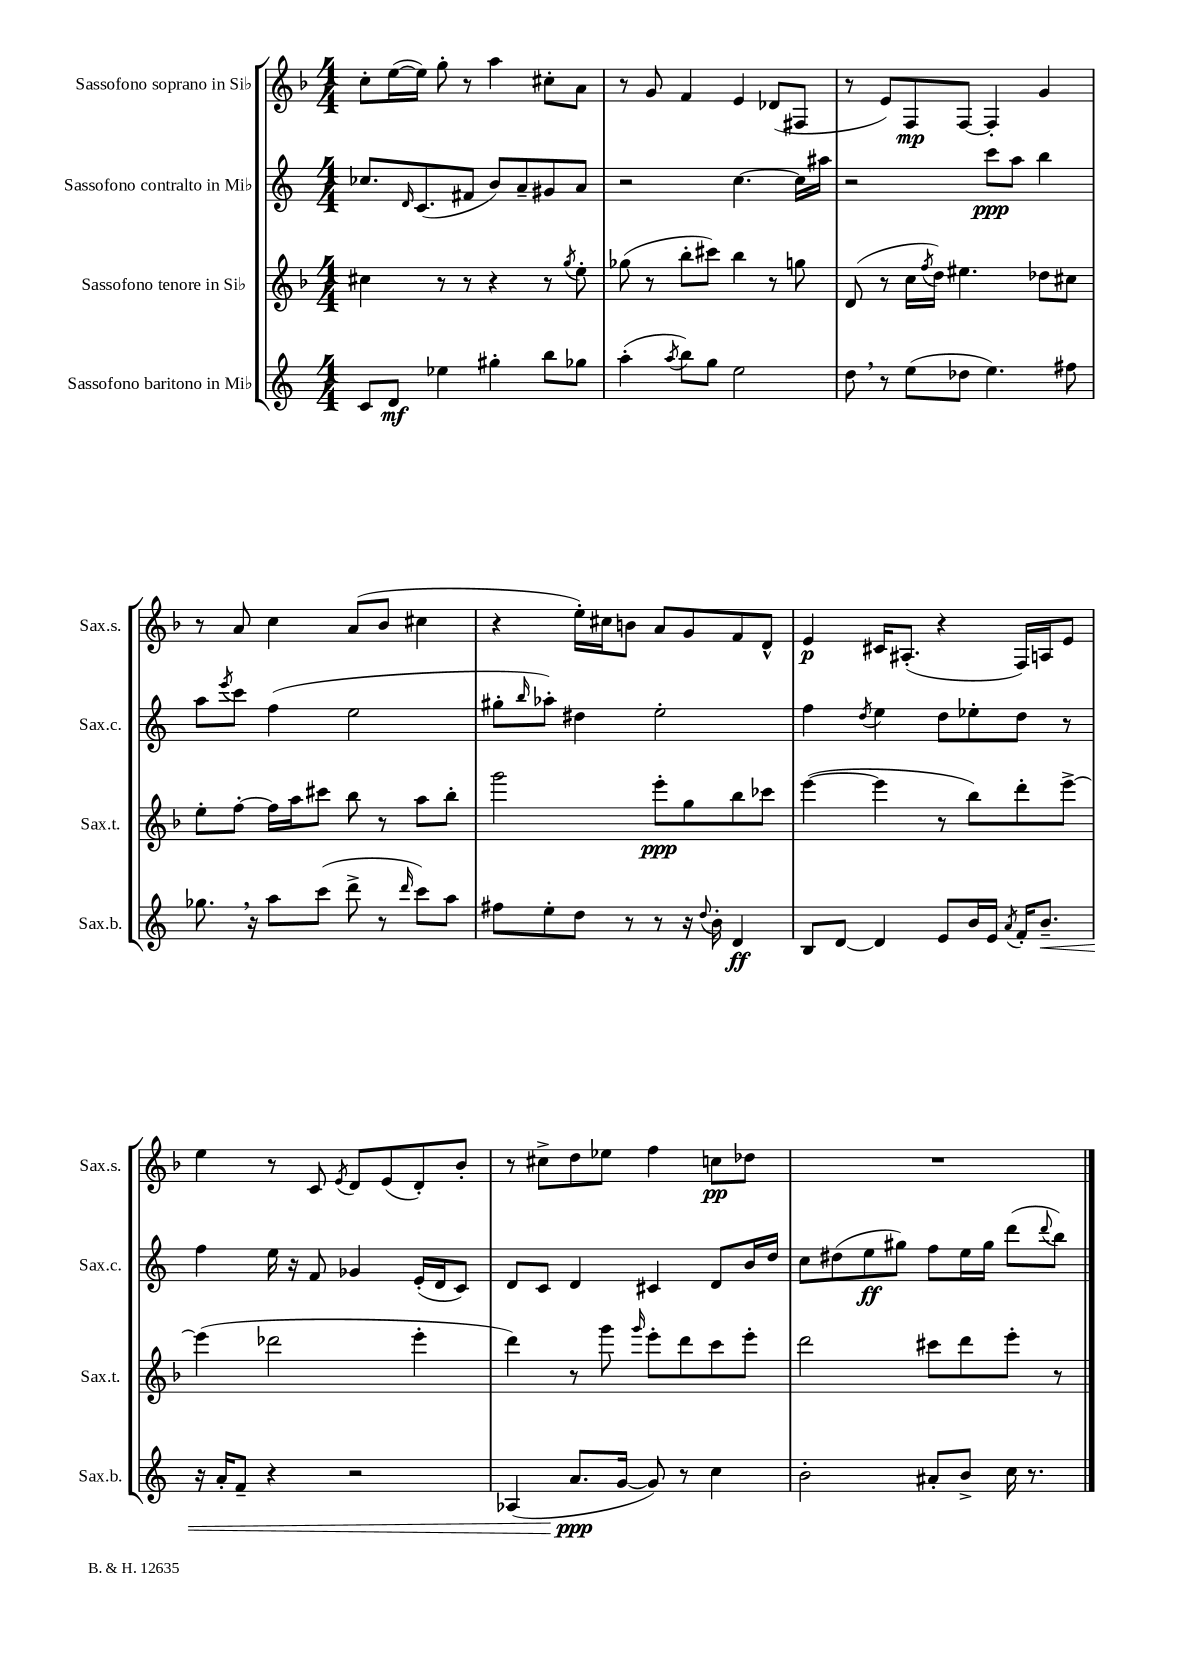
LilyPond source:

<<
\new StaffGroup <<
\new Staff = "s0" \with { instrumentName = "Sassofono soprano in Sib" shortInstrumentName = "Sax.s." } {
    \clef treble \key f \major \numericTimeSignature \time 4/4
    c''8-. e''16~( e''16) g''8-. r8 a''4 cis''8-. a'8 |
    r8 g'8 f'4 e'4 des'8( fis8 |
    r8 e'8) f8\mp f8~ f4-. g'4 |
    r8 a'8 c''4 a'8( bes'8 cis''4 |
    r4 e''16-.) cis''16 b'8 a'8 g'8 f'8 d'8-^ |
    e'4\p cis'16 ais8.-.( r4 f16) a16 e'8 |
    e''4 r8 c'8 \acciaccatura { e'8 } d'8 e'8( d'8-.) bes'8-. |
    r8 cis''8-> d''8 ees''8 f''4 c''8\pp des''8 |
    R1 \bar "|." |
}
\new Staff = "s1" \with { instrumentName = "Sassofono contralto in Mib" shortInstrumentName = "Sax.c." } {
    \clef treble \key c \major \numericTimeSignature \time 4/4
    ces''8. \grace { d'16 } c'8.( fis'8 b'8) a'8-- gis'8 a'8 |
    r2 c''4.~ c''16 ais''16 |
    r2 c'''8\ppp a''8 b''4 |
    a''8 \acciaccatura { e'''8 } c'''8 f''4( e''2 |
    gis''8-. \grace { b''16 } aes''8-.) dis''4 e''2-. |
    f''4 \acciaccatura { d''8 } e''4 d''8 ees''8-. d''8 r8 |
    f''4 e''16 r16 f'8 ges'4 e'16-.( d'16 c'8) |
    d'8 c'8 d'4 cis'4 d'8 b'16 d''16 |
    c''8 dis''8( e''8\ff gis''8) f''8 e''16 gis''16 d'''8( \appoggiatura { d'''8 } b''8) \bar "|." |
}
\new Staff = "s2" \with { instrumentName = "Sassofono tenore in Sib" shortInstrumentName = "Sax.t." } {
    \clef treble \key f \major \numericTimeSignature \time 4/4
    cis''4 r8 r8 r4 r8 \acciaccatura { g''8 } e''8-. |
    ges''8( r8 bes''8-. cis'''8) bes''4 r8 g''8 |
    d'8( r8 c''16 \acciaccatura { f''8 } d''16) eis''4. des''8 cis''8 |
    e''8-. f''8~-. f''16 a''16 cis'''8 bes''8 r8 a''8 bes''8-. |
    g'''2 e'''8-.\ppp g''8 bes''8 ces'''8 |
    e'''4~( e'''4 r8 bes''8) d'''8-. e'''8~-> |
    e'''4( des'''2 e'''4-. |
    d'''4) r8 g'''8 \grace { g'''16 } e'''8-. d'''8 c'''8 e'''8-. |
    d'''2 cis'''8 d'''8 e'''8-. r8 \bar "|." |
}
\new Staff = "s3" \with { instrumentName = "Sassofono baritono in Mib" shortInstrumentName = "Sax.b." } {
    \clef treble \key c \major \numericTimeSignature \time 4/4
    c'8 d'8\mf ees''4 gis''4-. b''8 ges''8 |
    a''4-.( \acciaccatura { a''8 } b''8) g''8 e''2 |
    d''8 \breathe r8 e''8( des''8 e''4.) fis''8 |
    ges''8. \breathe r16 a''8 c'''8( d'''8-> r8 \grace { d'''16 } c'''8) a''8 |
    fis''8 e''8-. d''8 r8 r8 r16 \appoggiatura { d''8 } b'16-. d'4\ff |
    b8 d'8~ d'4 e'8 b'16 e'16 \acciaccatura { a'8 } f'16-. b'8.--\< |
    r16 a'16-. f'8-- r4 r2 |
    aes4( a'8.\ppp\! g'16~ g'8) r8 c''4 |
    b'2-. ais'8-. b'8-> c''16 r8. \bar "|." |
}
>>
>>
\layout { \context { \Score \remove "Bar_number_engraver" } }
